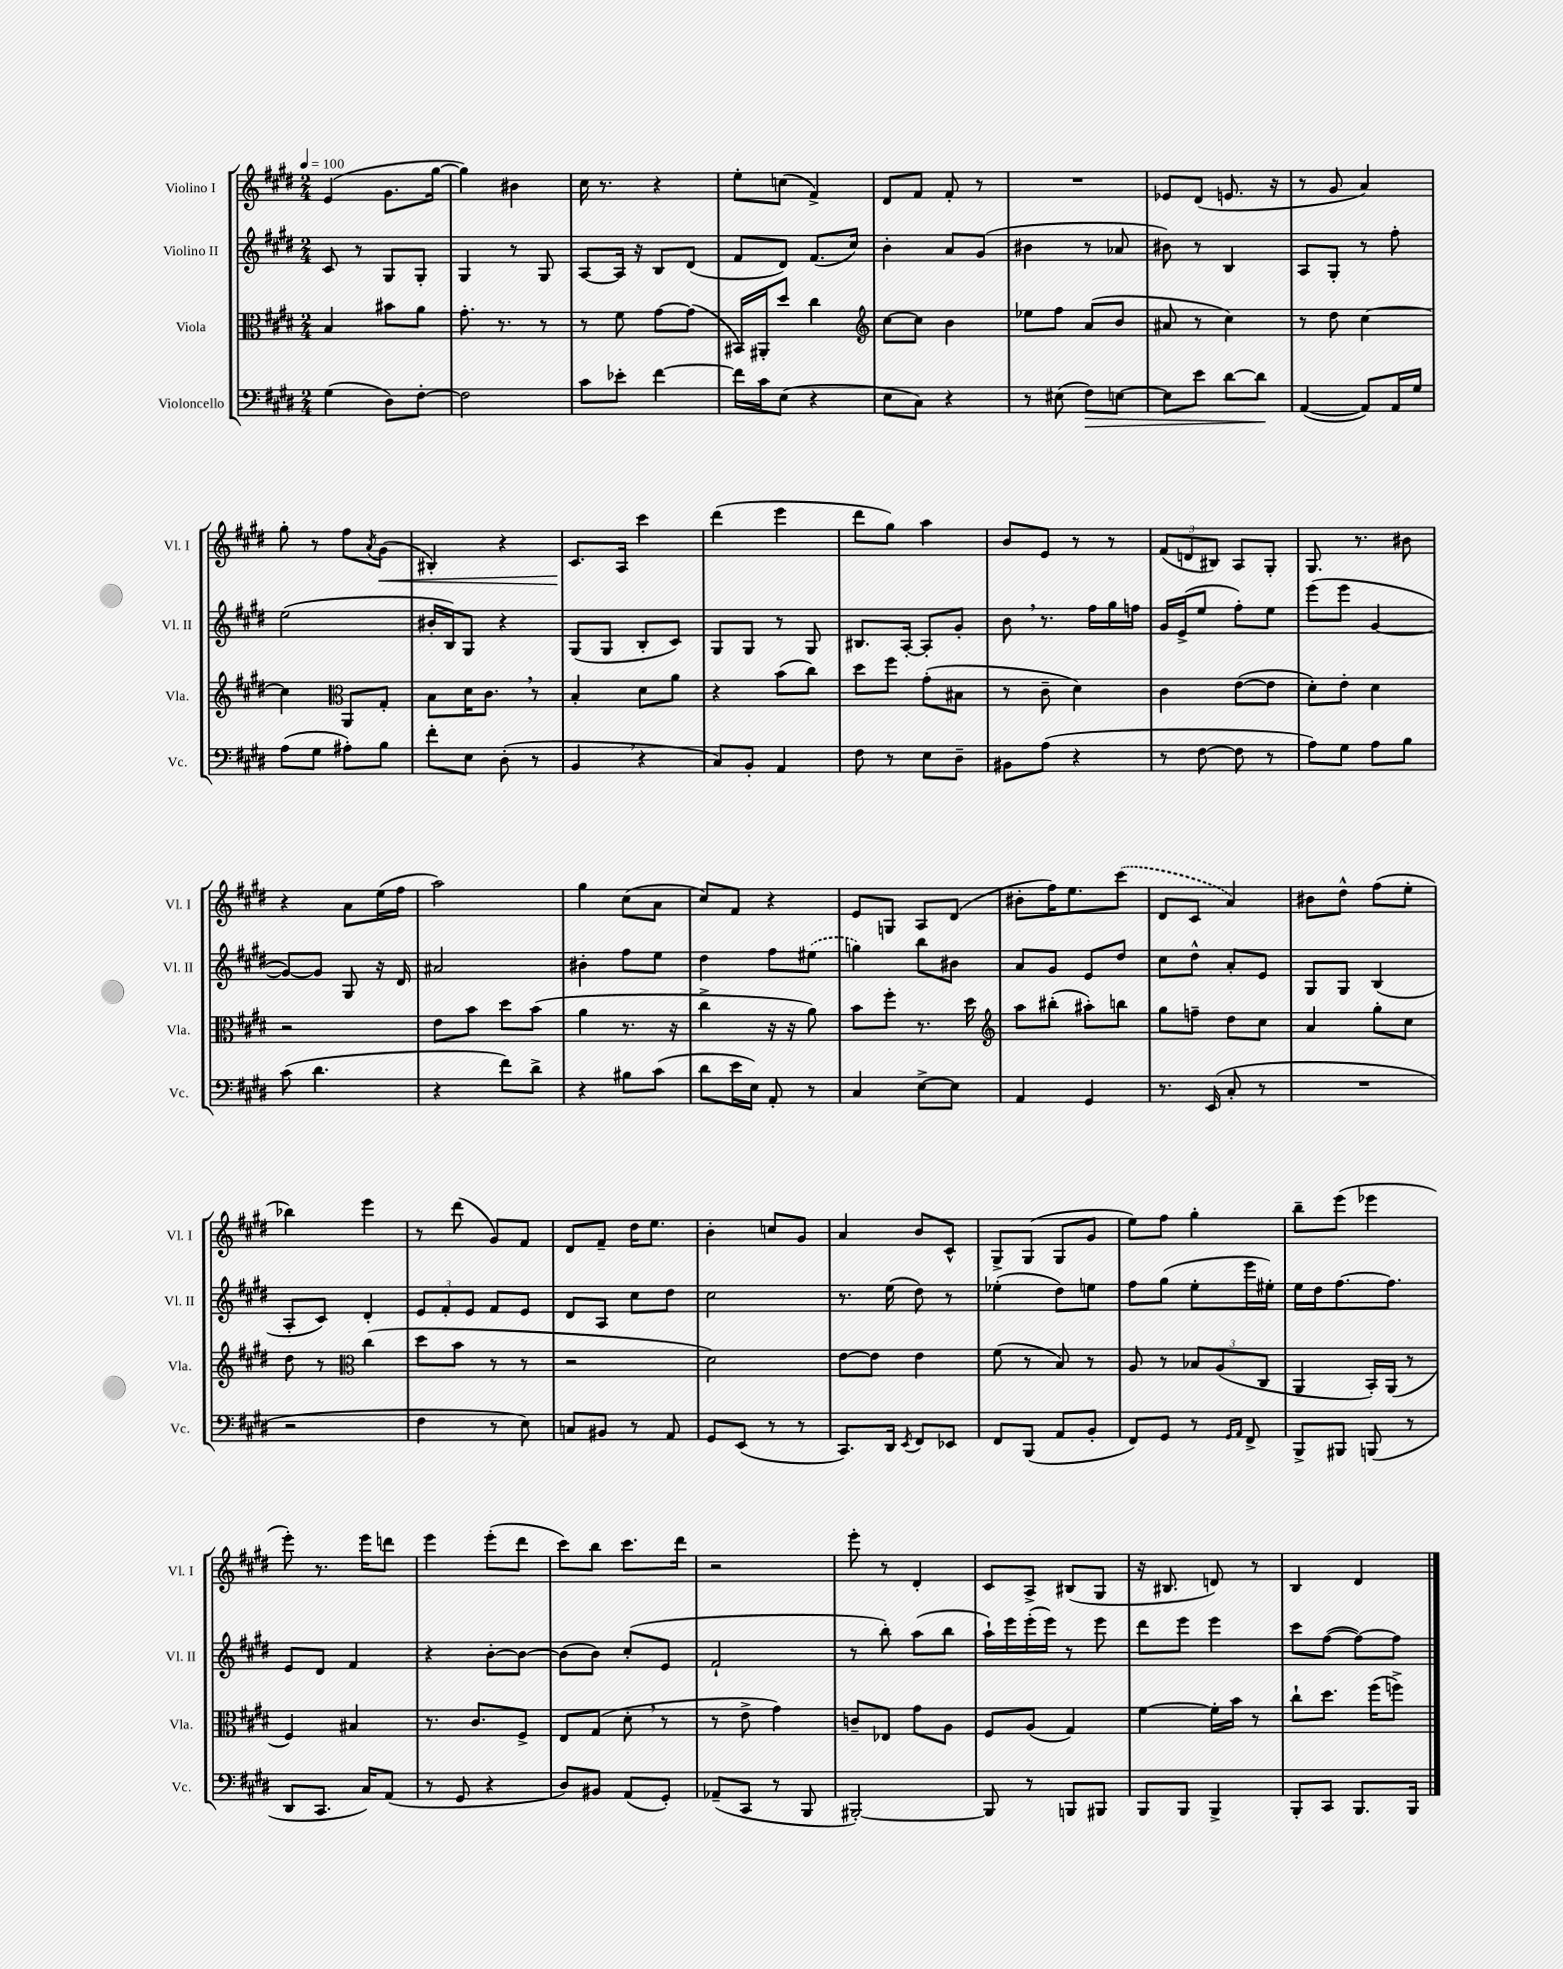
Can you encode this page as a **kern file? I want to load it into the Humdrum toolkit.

**kern	**dynam	**kern	**kern	**kern	**dynam
*part4	*part4	*part3	*part2	*part1	*part1
*staff4	*staff4	*staff3	*staff2	*staff1	*staff1
*I"Violoncello	*	*I"Viola	*I"Violino II	*I"Violino I	*
*I'Vc.	*	*I'Vla.	*I'Vl. II	*I'Vl. I	*
*clefF4	*	*clefC3	*clefG2	*clefG2	*
*k[f#c#g#d#]	*	*k[f#c#g#d#]	*k[f#c#g#d#]	*k[f#c#g#d#]	*
*M2/4	*	*M2/4	*M2/4	*M2/4	*
*MM100	*	*MM100	*MM100	*MM100	*
=1	=1	=1	=1	=1	=1
(4G#\	.	4B/	8c#/	(4e/	.
.	.	.	8r	.	.
8D#\L)	.	8b#X\L	8G#/L	8.g#\L	.
[8F#'\J	.	8a\J	8G#'/J	.	.
.	.	.	.	[16gg#\Jk	.
=2	=2	=2	=2	=2	=2
2F#\]	.	8.g#'\	4G#/	4gg#\])	.
.	.	8.r	.	.	.
.	.	.	8r	4b#X\	.
.	.	8r	8G#/	.	.
=3	=3	=3	=3	=3	=3
8c#\L	.	8r	[8A/L	16cc#\	.
.	.	.	.	8.r	.
8e-X'\J	.	8f#\	16A/Jk]	.	.
.	.	.	16r	.	.
[4f#\	.	[8g#\L	8B/L	4r	.
.	.	(8g#\J]	(8d#/J	.	.
=4	=4	=4	=4	=4	=4
16f#\LL]	.	16BB#X/LL)	8f#/L	8ee'\L	.
16c#\J	.	16AA#X'/J	.	.	.
(8E\J	.	8dd#/J	8d#/J)	(8ccn\J	.
4r	.	4cc#\	(8.f#/L	4f#^/)	.
.	.	.	16cc#/Jk)	.	.
=5	=5	=5	=5	=5	=5
*	*	*clefG2	*	*	*
8E\L	.	[8cc#\L	4b'\	8d#/L	.
8C#\J)	.	8cc#\J]	.	8f#/J	.
4r	.	4b\	8a/L	8f#'/	.
.	.	.	(8g#/J	8r	.
=6	=6	=6	=6	=6	=6
8r	.	8ee-X\L	4b#X\	2r	.
(8E#X\	.	8ff#\J	.	.	.
!	!LO:HP:b	!	!	!	!
8F#\L)	>	(8a/L	8r	.	.
[8En\J	.	8b/J	8a-X/	.	.
=7	=7	=7	=7	=7	=7
8E\L]	.	8a#X/	8b#X\)	8e-X/L	.
8e\J	.	8r	8r	(8d#/J	.
[8d#\L	.	4cc#\)	4B/	8.en/	.
8d#\J]	.	.	.	.	.
.	.	.	.	16r	.
.	]	.	.	.	.
=8	=8	=8	=8	=8	=8
([4AA/	.	8r	8A/L	8r	.
.	.	8dd#\	8G#'/J	8g#/	.
8AA/L])	.	[4cc#\	8r	4a/)	.
16AA/L	.	.	8ff#'\	.	.
16G#/JJ	.	.	.	.	.
!!LO:LB:g=z
=9	=9	=9	=9	=9	=9
(8A\L	.	4cc#\]	(2ee\	8gg#'\	.
8G#\J	.	.	.	8r	.
*	*	*clefC3	*	*	*
8A#X'\L)	.	8AA/L	.	8ff#\L	.
.	.	.	.	8qa/	.
!	!	!	!	!	!LO:HP:b
8B\J	.	8G#'/J	.	(8g#\J	<
=10	=10	=10	=10	=10	=10
8f#'\L	.	8B\L	16b#X'/LL	4B#X'/)	.
.	.	.	16B/J)	.	.
8E\J	.	16d#\K	8G#/J	.	.
.	.	8.c#,\J	.	.	.
(8D#'\	.	.	4r	4r	.
8r	.	8r	.	.	.
=11	=11	=11	=11	=11	=11
4BB,/	.	4B'/	(8G#/L	8.c#/L	.
.	.	.	8G#/J	.	.
.	.	.	.	16A/Jk	[
4r	.	8d#\L	8B'/L	4ccc#\	.
.	.	8a\J	8c#/J)	.	.
=12	=12	=12	=12	=12	=12
8C#/L)	.	4r	8G#/L	(4ddd#\	.
8BB'/J	.	.	8G#/J	.	.
4AA/	.	(8b\L	8r	4eee\	.
.	.	8cc#\J)	8G#/	.	.
=13	=13	=13	=13	=13	=13
8F#\	.	8dd#\L	8.B#X/L	8ddd#\L	.
8r	.	8ff#\J	.	8gg#\J)	.
.	.	.	[16A'/Jk	.	.
8E\L	.	(8g#'\L	8A'/L]	4aa\	.
8D#~\J	.	8B#X\J	8g#'/J	.	.
=14	=14	=14	=14	=14	=14
8BB#X\L	.	8r	8b,\	8b/L	.
(8A\J	.	8c#~\	8.r	8e/J	.
4r	.	4d#\)	.	8r	.
.	.	.	16ff#\LL	.	.
.	.	.	16gg#\	8r	.
.	.	.	16ffn\JJ	.	.
=15	=15	=15	=15	=15	=15
8r	.	4c#\	16g#/LL	(12f#/L	.
.	.	.	(16e^/J	.	.
.	.	.	.	12dn/	.
[8F#\	.	.	8ee/J	.	.
.	.	.	.	12B#X/J)	.
8F#\]	.	([8e\L	8ff#'\L)	8A/L	.
8r	.	8e\J]	8ee\J	8G#'/J	.
=16	=16	=16	=16	=16	=16
8A\L)	.	8d#'\L)	(8eee\L	8.G#/	.
8G#\J	.	8e'\J	8eee\J	.	.
.	.	.	.	8.r	.
8A\L	.	4d#\	[4g#/	.	.
8B\J	.	.	.	8b#X\	.
!!LO:LB:g=z
=17	=17	=17	=17	=17	=17
(8c#\	.	2r	8g#/L_)	4r	.
4.d#\	.	.	8g#/J]	.	.
.	.	.	8G#/	8a\L	.
.	.	.	16r	(16ee\L	.
.	.	.	16d#/	16ff#\JJ	.
=18	=18	=18	=18	=18	=18
4r	.	8e\L	2a#X/	2aa\)	.
.	.	8b\J	.	.	.
8f#\L)	.	8dd#\L	.	.	.
8d#^\J	.	(8b\J	.	.	.
=19	=19	=19	=19	=19	=19
4r	.	4a\	4b#X'\	4gg#\	.
8B#X\L	.	8.r	8ff#\L	(8cc#\L	.
(8c#\J	.	.	8ee\J	8a\J	.
.	.	16r	.	.	.
=20	=20	=20	=20	=20	=20
8d#\L	.	4cc#^\	4dd#\	8cc#/L)	.
16e\L	.	.	.	8f#/J	.
16E\JJ)	.	.	.	.	.
8AA'/	.	16r	8ff#\L	4r	.
.	.	16r	.	.	.
8r	.	8a\)	(8ee#X\J	.	.
=21	=21	=21	=21	=21	=21
4C#/	.	8b\L	4ggn\)	8e/L	.
.	.	8ff#'\J	.	8Gn/J	.
[8E^\L	.	8.r	8bb\L	8A/L	.
8E\J]	.	.	8b#X\J	(8d#/J	.
.	.	16dd#\	.	.	.
=22	=22	=22	=22	=22	=22
*	*	*clefG2	*	*	*
4AA/	.	8aa\L	8a/L	8b#X'\L	.
.	.	(8bb#X'\J	8g#/J	16ff#\K)	.
.	.	.	.	8.ee\	.
4GG#/	.	8aa#X'\L)	8e/L	.	.
.	.	8bbn\J	8dd#/J	(8ccc#\J	.
=23	=23	=23	=23	=23	=23
8.r	.	8gg#\L	8cc#\L	8d#/L	.
.	.	8ffn~\J	8dd#^^\J	8c#/J	.
(16EE/	.	.	.	.	.
8C#'/	.	8dd#\L	8a'/L	4a/)	.
8r	.	8cc#\J	8e/J	.	.
=24	=24	=24	=24	=24	=24
2r	.	4a/	8G#/L	8b#X\L	.
.	.	.	8G#/J	8dd#^^\J	.
.	.	8gg#'\L	(4B/	(8ff#\L	.
.	.	8cc#\J	.	8ee'\J	.
!!LO:LB:g=z
=25	=25	=25	=25	=25	=25
2r	.	8dd#\	8A'/L	4bb-X\)	.
.	.	8r	8c#/J)	.	.
*	*	*clefC3	*	*	*
.	.	(4cc#\	4d#'/	4eee\	.
=26	=26	=26	=26	=26	=26
4F#\	.	8dd#\L	12e/L	8r	.
.	.	.	12f#'/	.	.
.	.	8b\J	.	(8ddd#\	.
.	.	.	12e/J	.	.
8r	.	8r	8f#/L	8g#/L)	.
8E\)	.	8r	8e/J	8f#/J	.
=27	=27	=27	=27	=27	=27
8Cn/L	.	2r	8d#/L	8d#/L	.
8BB#X/J	.	.	8A/J	8f#~/J	.
8r	.	.	8cc#\L	16dd#\KL	.
.	.	.	.	8.ee\J	.
8AA/	.	.	8dd#\J	.	.
=28	=28	=28	=28	=28	=28
8GG#/L	.	2d#\)	2cc#\	4b'\	.
(8EE/J	.	.	.	.	.
8r	.	.	.	8ccn/L	.
8r	.	.	.	8g#/J	.
=29	=29	=29	=29	=29	=29
8.CC#/L)	.	[8e\L	8.r	4a/	.
.	.	8e\J]	.	.	.
16DD#/Jk	.	.	(16ee\	.	.
8qEE/	.	.	.	.	.
8FF#/L	.	4e\	8dd#\)	8b/L	.
8EE-X/J	.	.	8r	8c#^^/J	.
=30	=30	=30	=30	=30	=30
8FF#/L	.	(8f#\	(4ee-X'\	8G#^/L	.
(8BBB/J	.	8r	.	(8G#/J	.
8AA/L	.	8B/)	8dd#\L)	8G#/L	.
8BB'/J	.	8r	8een\J	8g#/J	.
=31	=31	=31	=31	=31	=31
8FF#/L)	.	8A/	8ff#\L	8ee\L)	.
8GG#/J	.	8r	(8gg#\J	8ff#\J	.
8r	.	12B-X/L	8ee'\L	4gg#'\	.
.	.	(12A/	.	.	.
16qqGG#/LL	.	.	.	.	.
16qqAA/JJ	.	.	.	.	.
8FF#^/	.	.	16eee\L	.	.
.	.	12C#/J	.	.	.
.	.	.	16ee#X'\JJ)	.	.
=32	=32	=32	=32	=32	=32
8BBB^/L	.	4AA/	16ee\LL	8bb~\L	.
.	.	.	16dd#\J	.	.
8BBB#X/J	.	.	[8.ff#\	(8eee\J	.
(8BBBn/	.	16BB'/LL)	.	4eee-X\	.
.	.	(16AA/JJ	8.ff#\J]	.	.
8r	.	8r	.	.	.
!!LO:LB:g=z
=33	=33	=33	=33	=33	=33
8DD#/L	.	4F#/)	8e/L	8eee'\)	.
8.CC#/J	.	.	8d#/J	8.r	.
.	.	4B#X/	4f#/	.	.
16C#/KL)	.	.	.	16eee\KL	.
(8AA/J	.	.	.	8dddn\J	.
=34	=34	=34	=34	=34	=34
8r	.	8.r	4r	4eee\	.
8GG#/	.	.	.	.	.
.	.	8.c#/L	.	.	.
4r	.	.	[8b'\L	(8eee'\L	.
.	.	8F#^/J	8b\J_	8ddd#\J	.
=35	=35	=35	=35	=35	=35
8D#/L)	.	8E/L	(8b\L]	8ccc#\L)	.
8BB#X/J	.	(8G#/J	8b\J)	8bb\J	.
(8AA/L	.	8d#',\	(8cc#'/L	8.ccc#\L	.
8GG#'/J)	.	8r	8e/J	.	.
.	.	.	.	16ddd#\Jk	.
=36	=36	=36	=36	=36	=36
(8AA-X~/L	.	8r	2f#`/	2r	.
8CC#/J	.	8e^\	.	.	.
8r	.	4g#\)	.	.	.
8BBB/	.	.	.	.	.
=37	=37	=37	=37	=37	=37
[2BBB#X'/)	.	8cn~/L	8r	8eee'\	.
.	.	8E-X/J	8bb'\)	8r	.
.	.	8g#\L	(8aa\L	4d#'/	.
.	.	8A\J	8bb\J	.	.
=38	=38	=38	=38	=38	=38
8BBB#/]	.	8F#/L	16aa`\LL)	8c#/L	.
.	.	.	16eee\	.	.
8r	.	(8A/J	(16eee'\	8A^/J	.
.	.	.	16eee\JJ)	.	.
8BBBn/L	.	4G#/)	8r	(8B#X/L	.
8BBB#X/J	.	.	8eee\	8G#/J	.
=39	=39	=39	=39	=39	=39
8BBB/L	.	[4f#\	8ddd#\L	16r	.
.	.	.	.	8.B#X/	.
8BBB/J	.	.	8eee\J	.	.
4BBB^/	.	16f#'\LL]	4eee\	8dn/)	.
.	.	16b\JJ	.	.	.
.	.	8r	.	8r	.
=40	=40	=40	=40	=40	=40
8BBB'/L	.	8cc#`\L	8ccc#\L	4B/	.
8CC#/J	.	8.dd#\J	([8ff#\J	.	.
8.BBB/L	.	.	8ff#\L_)	4d#/	.
.	.	(16ff#\KL	.	.	.
.	.	8ffn^\J)	8ff#\J]	.	.
16BBB/Jk	.	.	.	.	.
==	==	==	==	==	==
*-	*-	*-	*-	*-	*-
